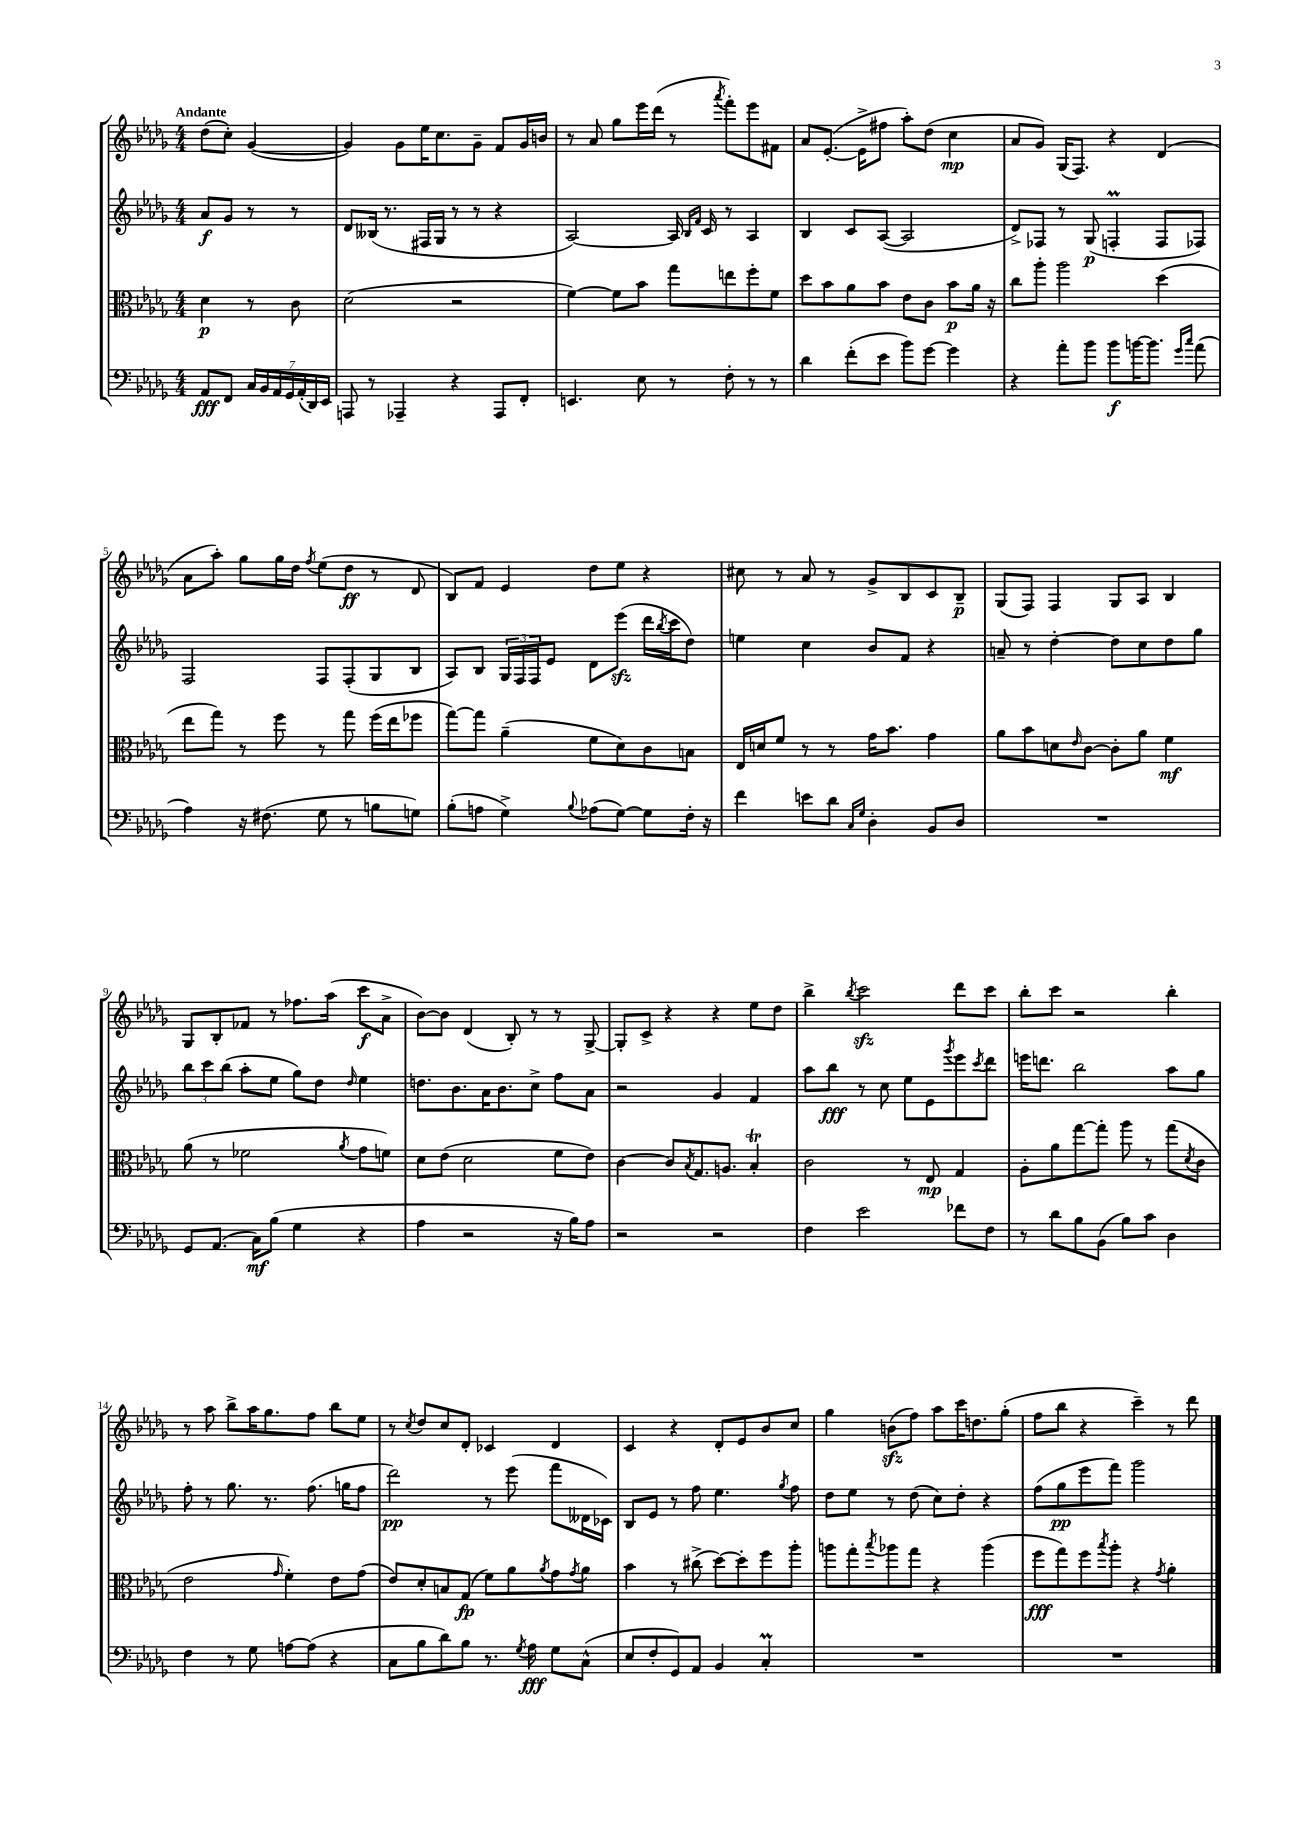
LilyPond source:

<<
\new StaffGroup <<
\new Staff = "s0" {
    \clef treble \key des \major \numericTimeSignature \time 4/4 \partial 2 \tempo "Andante"
    des''8( c''8-.) ges'4~( |
    ges'4) ges'8 ees''16 c''8. ges'8-- f'8 ges'16 b'16 |
    r8 aes'8 ges''8 ees'''16 des'''16( r8 \acciaccatura { aes'''8 } f'''8-.) ees'''8 fis'8 |
    aes'8 ees'8.~-.( ees'16-> fis''8 aes''8-.) des''8( c''4\mp |
    aes'8 ges'8) ges16( f8.) r4 des'4( |
    aes'8 aes''8-.) ges''8 ges''16 des''16 \acciaccatura { f''8 } ees''8( des''8\ff r8 des'8 |
    bes8) f'8 ees'4 des''8 ees''8 r4 |
    cis''8 r8 aes'8 r8 ges'8-> bes8 c'8 bes8--\p |
    ges8( f8) f4 ges8 aes8 bes4 |
    ges8 bes8-. fes'8 r8 fes''8. aes''16( c'''8\f aes'8-> |
    bes'8~) bes'8 des'4( bes8-.) r8 r8 ges8~-> |
    ges8-. c'8-> r4 r4 ees''8 des''8 |
    bes''4-> \acciaccatura { bes''8 } c'''2\sfz des'''8 c'''8 |
    bes''8-. c'''8 r2 bes''4-. |
    r8 aes''8 bes''8-> aes''16 ges''8. f''8 bes''8 ees''8 |
    r8 \acciaccatura { c''8 } des''8 c''8 des'8-. ces'4 des'4 |
    c'4 r4 des'8-. ees'8 bes'8 c''8 |
    ges''4 b'8\sfz( f''8) aes''8 c'''16 d''8. ges''8-.( |
    f''8 bes''8 r4 c'''4--) r8 des'''8 \bar "|." |
}
\new Staff = "s1" {
    \clef treble \key des \major \numericTimeSignature \time 4/4 \partial 2
    aes'8\f ges'8 r8 r8 |
    des'8 beses16( r8. fis16 ges16 r8 r8 r4 |
    aes2~) aes16 \grace { bes16 f'16 } c'16 r8 aes4 |
    bes4 c'8 aes8~( aes2 |
    des'8->) fes8 r8 ges8\p( f4-.\prall f8 fes8) |
    f2 f8 f8-.( ges8 bes8 |
    aes8) bes8 \tuplet 3/2 { ges16 f16 f16 } ees'8 des'8 ees'''8\sfz( des'''16 \acciaccatura { bes''8 } c'''16 des''8) |
    e''4 c''4 bes'8 f'8 r4 |
    a'8-- r8 des''4~-. des''8 c''8 des''8 ges''8 |
    \tuplet 3/2 { bes''8 c'''8 bes''8( } aes''8-. ees''8 ges''8) des''8 \grace { des''16 } ees''4 |
    d''8. bes'8. aes'16 bes'8. c''8-> f''8 aes'8 |
    r2 ges'4 f'4 |
    aes''8 bes''8\fff r8 c''8 ees''8 ees'8 \acciaccatura { ges'''8 } ees'''8 \acciaccatura { c'''8 } des'''8 |
    e'''16 d'''8. bes''2 aes''8 ges''8 |
    f''8-. r8 ges''8. r8. f''8.( g''16 f''8 |
    des'''2\pp) r8 ees'''8( f'''8 deses'16 ces'16) |
    bes8 ees'8 r8 f''8 ees''4. \acciaccatura { ges''8 } f''8 |
    des''8 ees''8 r8 des''8( c''8) des''8-. r4 |
    f''8( ges''8\pp ees'''8 f'''8) ges'''2 \bar "|." |
}
\new Staff = "s2" {
    \clef alto \key des \major \numericTimeSignature \time 4/4 \partial 2
    des'4\p r8 c'8 |
    des'2( r2 |
    f'4~) f'8 bes'8 ges''8 e''8 f''8-. f'8 |
    des''8 bes'8 aes'8 bes'8 ees'8 c'8 bes'8\p aes'16 r16 |
    c''8 aes''8-. aes''2 des''4( |
    ees''8 ges''8) r8 f''8 r8 ges''8 f''16( ees''16 fes''8 |
    ges''8~) ges''8 aes'4--( f'8 des'8) c'8 b8 |
    ees16 d'16 f'8 r8 r8 ges'16 bes'8. ges'4 |
    aes'8 bes'8 d'8 \grace { ees'16 } c'8~ c'8-. aes'8 f'4\mf |
    aes'8( r8 fes'2 \acciaccatura { aes'8 } ges'8 f'8) |
    des'8 ees'8( des'2 f'8 ees'8) |
    c'4~ c'8 \acciaccatura { bes8 } ges8. a8. bes4-.\trill |
    c'2 r8 ees8\mp ges4 |
    aes8-. aes'8 ges''8~ ges''8-. aes''8 r8 ges''8( \acciaccatura { des'8 } c'8 |
    ees'2 \grace { ges'16 } f'4-.) ees'8 ges'8( |
    ees'8) des'8-. b8 ges8\fp( f'8) aes'8 \acciaccatura { aes'8 } ges'8 \acciaccatura { ges'8 } aes'8 |
    bes'4 r8 cis''8->( des''8~) des''8-. f''8 aes''8-. |
    a''8 ges''8-. \acciaccatura { bes''8 } aes''8 ges''8 r4 aes''4( |
    f''8\fff ges''8) f''8 \acciaccatura { bes''8 } aes''8-. r4 \acciaccatura { ges'8 } aes'4-. \bar "|." |
}
\new Staff = "s3" {
    \clef bass \key des \major \numericTimeSignature \time 4/4 \partial 2
    aes,8\fff f,8 \tuplet 7/4 { c16 bes,16 aes,16 ges,16 aes,16-.( des,16) ees,16 } |
    a,,8 r8 aes,,4-- r4 aes,,8 f,8-. |
    e,4. ees8 r8 f8-. r8 r8 |
    des'4 f'8-.( ees'8 bes'8) ges'8~ ges'4 |
    r4 aes'8-. bes'8 bes'8\f b'16~ b'8. \grace { ges'16 c''16 } aes'8( |
    aes4) r16 fis8.( ges8 r8 b8 g8) |
    bes8-.( a8 ges4->) \appoggiatura { bes8 } aes8( ges8~) ges8 f16-. r16 |
    f'4 e'8 des'8 \grace { c16 ges16 } des4-. bes,8 des8 |
    R1 |
    ges,8 aes,8.( c16\mf) bes8( ges4 r4 |
    aes4 r2 r16 bes16) aes8 |
    r2 r2 |
    f4 ees'2 fes'8 f8 |
    r8 des'8 bes8 bes,8( bes8) c'8 des4 |
    f4 r8 ges8 a8~ a8( r4 |
    c8 bes8 des'8) bes8 r8. \acciaccatura { ges8 } aes16\fff ges8 c8-^( |
    ees8 f8-. ges,8) aes,8 bes,4 c4-.\prall |
    R1 |
    R1 \bar "|." |
}
>>
>>
